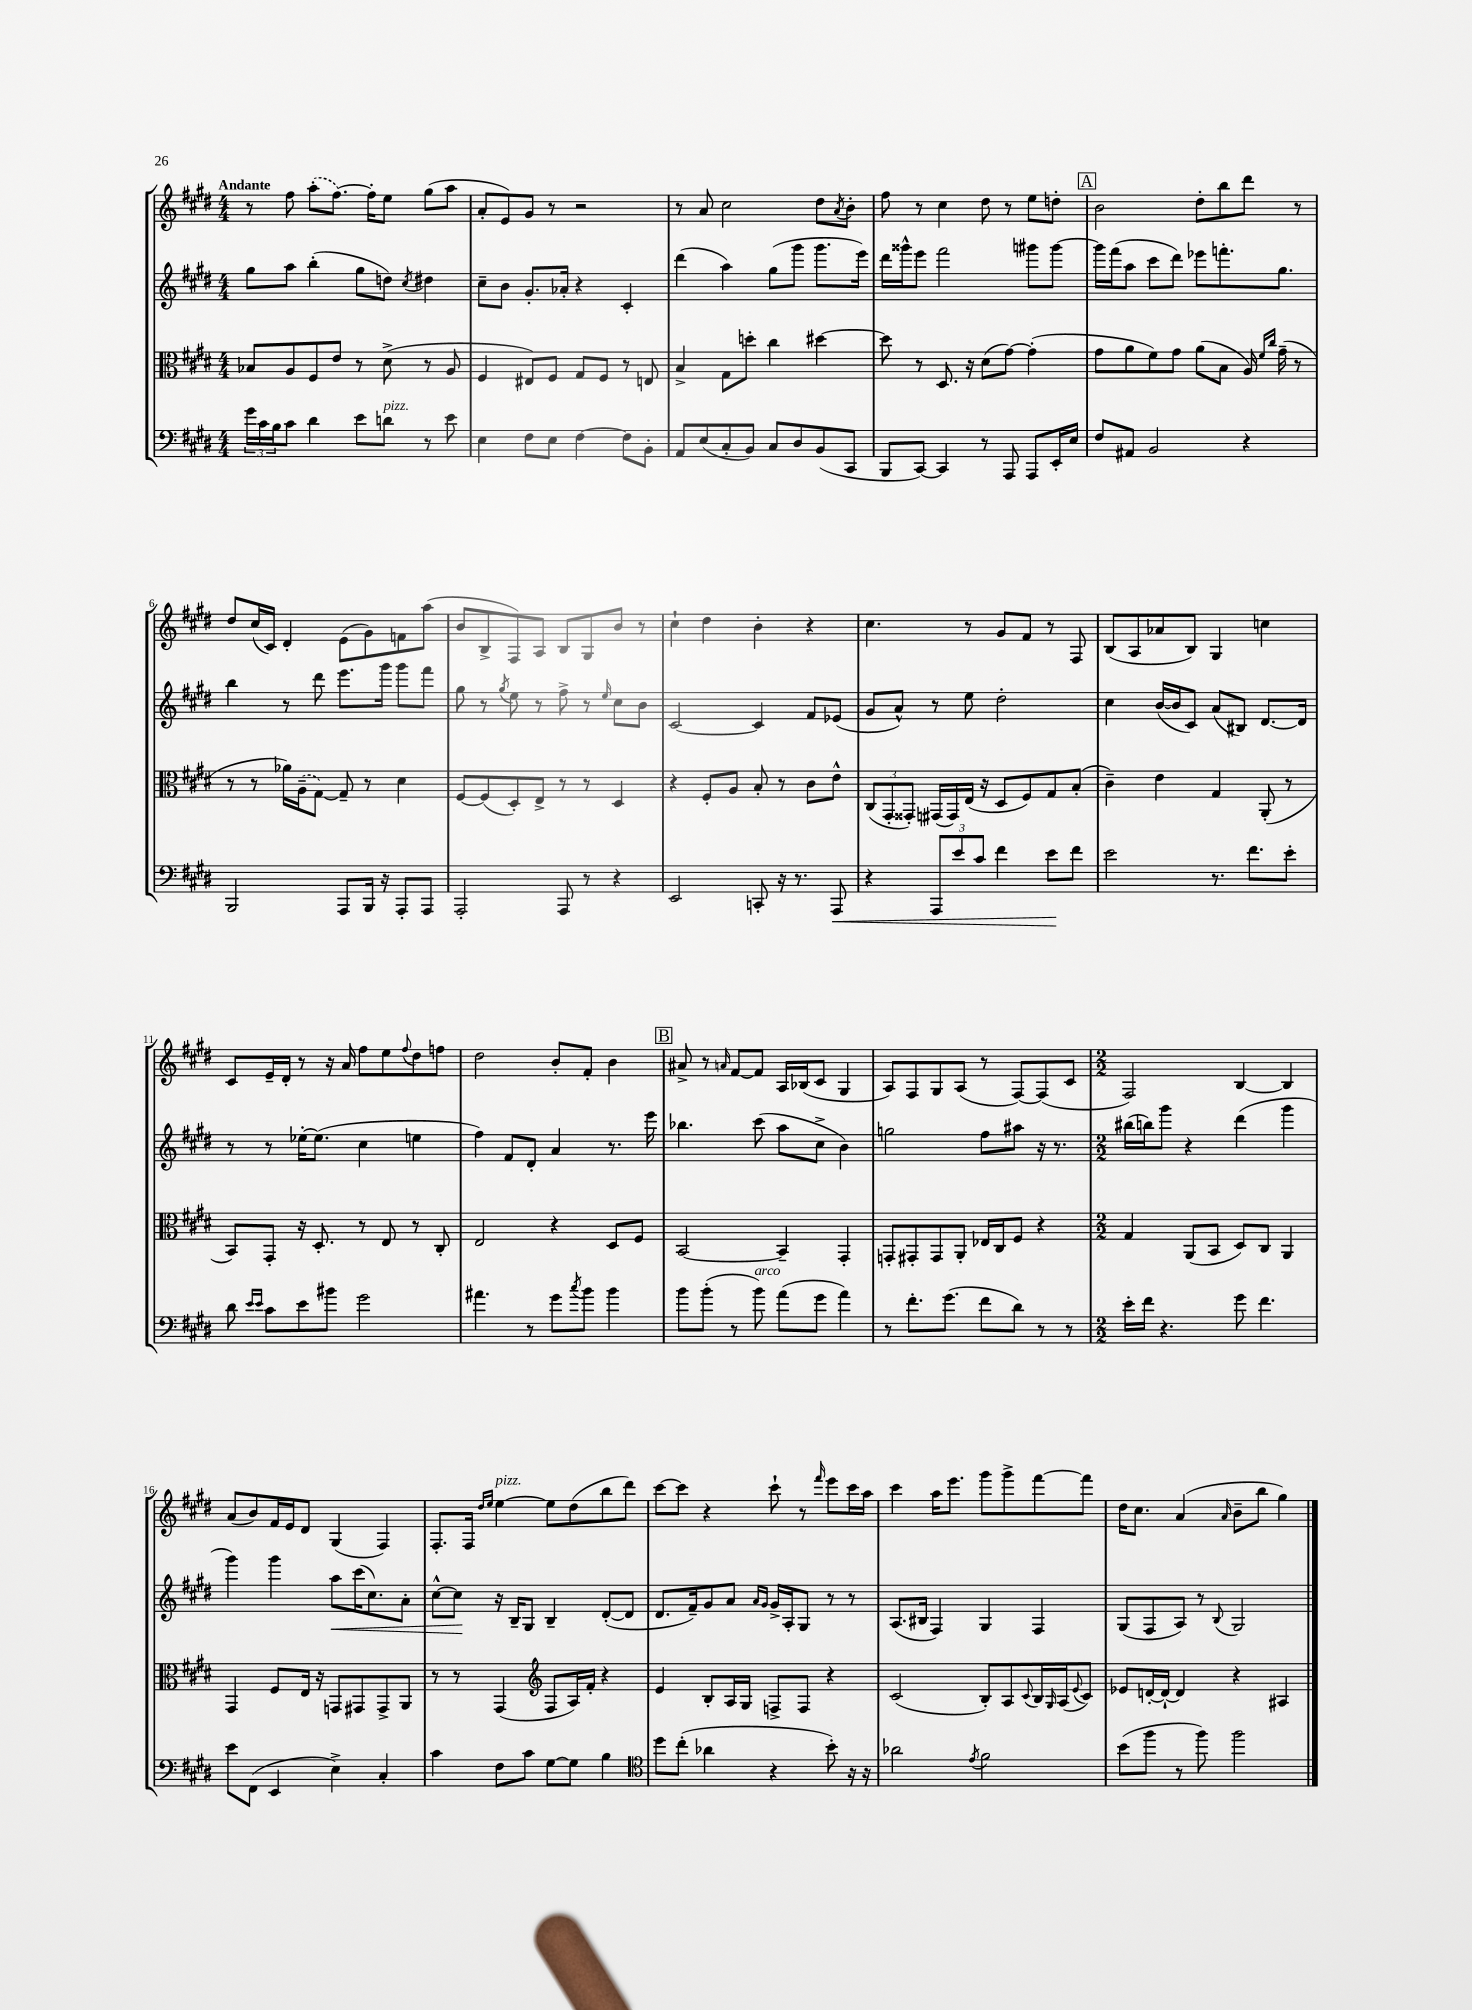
<<
\new StaffGroup <<
\new Staff = "s0" {
    \clef treble \key e \major \numericTimeSignature \time 4/4 \tempo "Andante"
    r8 fis''8 \once \slurDashed a''8-.( fis''8.~) fis''16-. e''8 gis''8( a''8 |
    a'8-. e'8) gis'8 r8 r2 |
    r8 a'8 cis''2 dis''8 \acciaccatura { a'8 } b'8-. |
    fis''8 r8 cis''4 dis''8 r8 e''8 d''8-. |
    \mark \markup { \box "A" } b'2 dis''8-. b''8 dis'''8 r8 |
    dis''8 cis''16( cis'16) dis'4-. e'8( gis'8) f'8 a''8( |
    b'8 b8-> fis8) a8 b8 gis8 b'8 r8 |
    cis''4-! dis''4 b'4-. r4 |
    cis''4. r8 gis'8 fis'8 r8 fis8 |
    b8( a8 aes'8 b8) gis4 c''4 |
    cis'8 e'16-- dis'16-. r8 r16 a'16 fis''8 e''8 \appoggiatura { fis''8 } dis''8 f''8 |
    dis''2 b'8-. fis'8-. b'4 |
    \mark \markup { \box "B" } ais'8-> r8 \grace { a'16 } fis'8~ fis'8 a16 bes16( cis'8 gis4 |
    a8) fis8 gis8 a8( r8 fis8~) fis8( cis'8 |
    \numericTimeSignature \time 2/2 fis2) b4~ b4 |
    a'8( b'8) fis'16 e'16 dis'8 gis4( fis4) |
    fis8.-. fis16 \grace { dis''16 e''16 } e''4~^\markup { \italic "pizz." } e''8 dis''8( b''8 dis'''8) |
    cis'''8~ cis'''8 r4 cis'''8-! r8 \grace { fis'''16 } e'''8 cis'''16 a''16 |
    cis'''4 a''16 e'''8. gis'''8 gis'''8-> fis'''8~ fis'''8 |
    dis''16 cis''8. a'4( \grace { a'16 } b'8-- b''8 gis''4) \bar "|." |
}
\new Staff = "s1" {
    \clef treble \key e \major \numericTimeSignature \time 4/4
    gis''8 a''8 b''4-.( gis''8 d''8) \acciaccatura { cis''8 } dis''4 |
    cis''8-- b'8 gis'8.-. aes'16-. r4 cis'4-. |
    dis'''4( a''4) gis''8( gis'''8 gis'''8. e'''16) |
    dis'''16 gisis'''16-^ e'''8 fis'''2 gis'''8 gis'''8~ |
    \mark \markup { \box "A" } gis'''16 fis'''16( a''8 cis'''8 dis'''8) ees'''8 f'''8.-. gis''8. |
    b''4 r8 dis'''8 e'''8. gis'''16 gis'''8 fis'''8 |
    gis''8 r8 \acciaccatura { gis''8 } e''8 r8 fis''8-> r8 \grace { e''16 } cis''8 b'8 |
    cis'2~ cis'4 fis'8 ees'8( |
    gis'8 a'8-^) r8 e''8 dis''2-. |
    cis''4 b'16~( b'16 cis'8) a'8( bis8) dis'8.~ dis'16 |
    r8 r8 ees''16~-. ees''8.( cis''4 e''4 |
    fis''4) fis'8 dis'8-. a'4 r8. e'''16 |
    \mark \markup { \box "B" } bes''4. cis'''8( a''8 cis''8-> b'4) |
    g''2 fis''8 ais''8 r16 r8. |
    \numericTimeSignature \time 2/2 bis''16( b''16) gis'''8 r4 dis'''4( gis'''4 |
    gis'''4) gis'''4 a''8\< cis'''16( cis''8.) a'8-. |
    cis''8~-^ cis''8\! r16 b16-- gis8 b4-- dis'8~-.( dis'8 |
    dis'8. fis'16--) gis'8 a'8 \grace { a'16 gis'16 } gis'16-> a16-. gis8 r8 r8 |
    a8.( bis16 fis4) gis4 fis4 |
    gis8( fis8 a8) r8 \appoggiatura { b8 } gis2 \bar "|." |
}
\new Staff = "s2" {
    \clef alto \key e \major \numericTimeSignature \time 4/4
    bes8 a8 fis8 e'8 r8 dis'8->( r8 a8 |
    fis4 eis8) fis8 gis8 fis8 r8 e8 |
    b4-> gis8 d''8-. cis''4 dis''4~ |
    dis''8 r8 dis8. r16 dis'8( gis'8~) gis'4-.( |
    \mark \markup { \box "A" } gis'8 a'8 fis'8) gis'8 a'8( b8 a16) \grace { fis'16 cis''16 } gis'16--( r8 |
    r8 r8 aes'16) \once \slurDashed a16--( gis8~) gis8-- r8 dis'4 |
    fis8~ fis8( dis8-.) e8-> r8 r8 dis4 |
    r4 fis8-. a8 b8-. r8 cis'8 e'8-^ |
    \tuplet 3/2 { cis8( gis,8-. gisis,8-.) } gis,16( gis,16) e16( r16 dis8 fis8) gis8 b8-.( |
    cis'4--) e'4 gis4 a,8-.( r8 |
    b,8) gis,8-. r16 dis8.-. r8 e8 r8 cis8-. |
    e2 r4 dis8 fis8 |
    \mark \markup { \box "B" } b,2~ b,4-- gis,4-. |
    g,8-. gis,8-. gis,8 a,8-. ees16 cis16 fis8 r4 |
    \numericTimeSignature \time 2/2 gis4 a,8( b,8 dis8) cis8 a,4 |
    gis,4 fis8 e16 r16 g,8 gis,8 gis,8-> a,8 |
    r8 r8 gis,4( \clef treble fis8 a16) fis'16-. r4 |
    e'4 b8-. a16 gis16 f8-> f8 r4 |
    cis'2( b8-.) a8 \appoggiatura { cis'8 } b16 \grace { gis16 } a16( \appoggiatura { e'8 } cis'8) |
    ees'8 d'16~-. d'16~-! d'4 r4 ais4 \bar "|." |
}
\new Staff = "s3" {
    \clef bass \key e \major \numericTimeSignature \time 4/4
    \tuplet 3/2 { gis'16 cis'16 b16 } cis'8 dis'4 e'8 d'8^\markup { \italic "pizz." } r8 e'8 |
    e4 fis8 e8 fis4~ fis8 b,8-. |
    a,8 e8( cis8-. b,8) cis8 dis8 b,8( cis,8 |
    b,,8 cis,8~) cis,4 r8 a,,8 a,,8 e,16-. e16 |
    \mark \markup { \box "A" } fis8 ais,8 b,2 r4 |
    b,,2 a,,8 b,,16 r16 a,,8-. a,,8 |
    a,,2-. a,,8 r8 r4 |
    e,2 c,8-. r16 r8. a,,8\< |
    r4 \tuplet 3/2 { a,,8 e'8 cis'8 } fis'4 e'8\! fis'8 |
    e'2 r8. fis'8. e'8-. |
    dis'8 \grace { e'16 e'16 } cis'8 e'8 bis'8 gis'2 |
    ais'4. r8 gis'8 \acciaccatura { cis''8 } b'8 b'4 |
    \mark \markup { \box "B" } b'8 b'8-.( r8 b'8^\markup { \italic "arco" }) a'8( gis'8 a'4) |
    r8 fis'8.-. gis'8.( fis'8 dis'8) r8 r8 |
    \numericTimeSignature \time 2/2 e'16-. fis'16 r4. gis'8 fis'4. |
    e'8 fis,8( e,4 e4->) cis4-. |
    cis'4 fis8 cis'8 gis8~ gis8 b4 |
    \clef tenor dis''8 cis''8-.( aes'4 r4 b'8-.) r16 r16 |
    aes'2 \acciaccatura { e'8 } fis'2 |
    b'8( fis''8 r8 fis''8) fis''2 \bar "|." |
}
>>
>>
